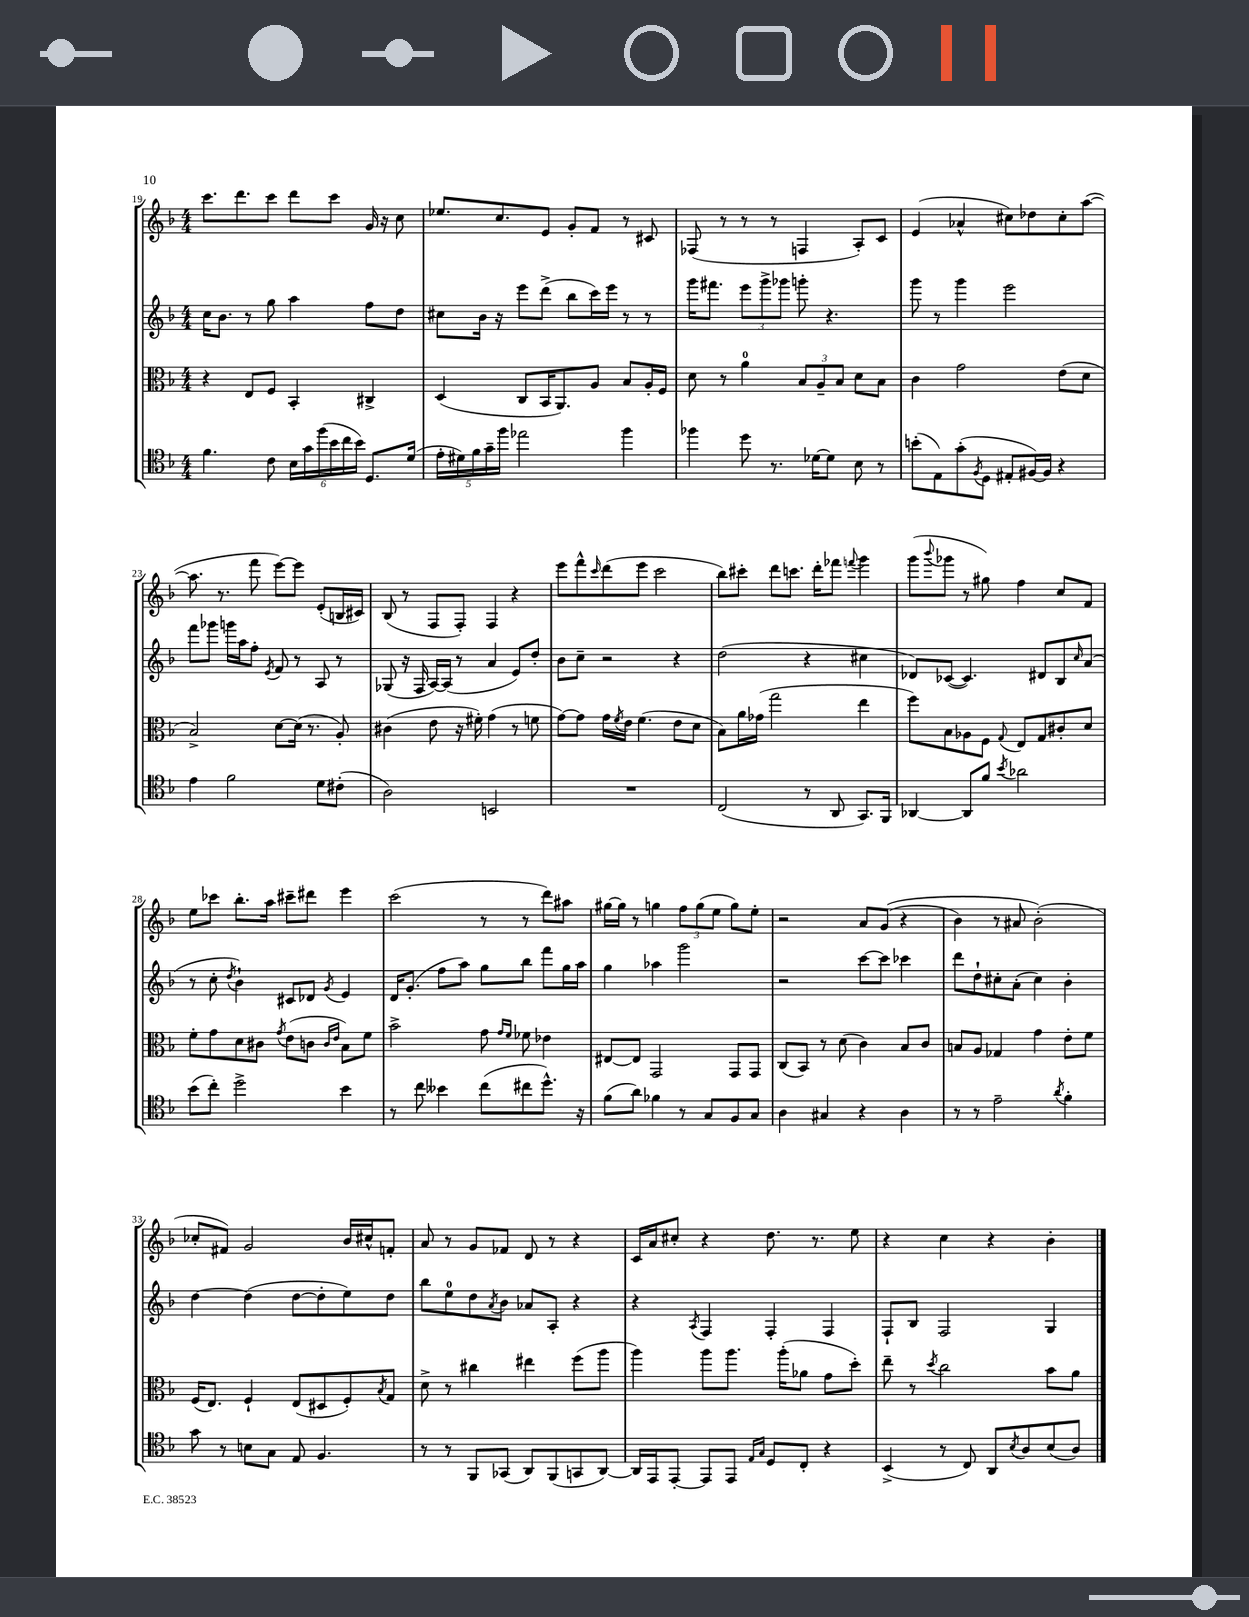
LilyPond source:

<<
\new StaffGroup <<
\new Staff = "s0" {
    \clef treble \key f \major \numericTimeSignature \time 4/4
    c'''8. d'''8. c'''8 d'''8 c'''8 g'16 r16 c''8 |
    ees''8. c''8. e'8 g'8-. f'8 r8 cis'8 |
    fes8( r8 r8 r8 f4 a8-.) c'8 |
    e'4( aes'4-^ cis''8) des''8 cis''8-. a''8~( |
    a''8. r8. f'''8 e'''8~) e'''8 e'8-.( b16 cis'16) |
    bes8( r8 f8 f8-.) f4 r4 |
    e'''8 f'''8-^ \grace { c'''16 } d'''8( e'''8 c'''2 |
    bes''8) cis'''8-. d'''8 c'''8. d'''16-. fes'''8 \appoggiatura { f'''8 } g'''4 |
    g'''8( \appoggiatura { bes'''8 } ges'''8 r8 gis''8) f''4 c''8 f'8 |
    e''8 ces'''8 bes''8.-. a''16 cis'''8-- dis'''8 e'''4 |
    c'''2( r8 r8 d'''8) ais''8 |
    gis''16~ gis''16 r8 g''4 \tuplet 3/2 { f''8 g''8( e''8 } g''8) e''8-. |
    r2 a'8 g'8(\( r4 |
    bes'4) r8 ais'8 bes'2-.(\) |
    ces''8-. fis'8) g'2 bes'16 cis''16-^ f'8-. |
    a'8 r8 g'8 fes'8 d'8 r8 r4 |
    c'16 a'16 cis''8-. r4 d''8. r8. e''8 |
    r4 c''4 r4 bes'4-. \bar "|." |
}
\new Staff = "s1" {
    \clef treble \key f \major \numericTimeSignature \time 4/4
    c''16 bes'8. r8 g''8 a''4 f''8 d''8 |
    cis''8 bes'16 r16 e'''8 d'''8->( bes''8 c'''16) e'''16 r8 r8 |
    g'''16 fis'''8. \tuplet 3/2 { e'''8 g'''8-> ges'''8 } g'''8-. r4. |
    g'''8 r8 g'''4 e'''2 |
    f'''8 ges'''8 g'''16 a''16 f''8-. \acciaccatura { e'8 } f'8 r8 a8 r8 |
    ges8( r16 f16 a16~) a16( r8 a'4 e'8) d''8-. |
    bes'8 c''8-- r2 r4 |
    d''2( r4 cis''4 |
    des'8) ces'8~( ces'4.) dis'8 bes8 \grace { c''16 } a'8( |
    r8 c''8-. \acciaccatura { d''8 } bes'4-!) cis'8 des'8 \acciaccatura { g'8 } e'4 |
    d'16 g'8.-.( f''8 a''8) g''8 bes''8 f'''8 g''16 a''16 |
    g''4 aes''4 g'''2 |
    r2 c'''8~ c'''8 ces'''4 |
    d'''8 d''8-! cis''8-. a'8-.( cis''4) bes'4-. |
    d''4~ d''4( d''8~ d''8-. e''8) d''8 |
    bes''8 e''8-0 d''8 \acciaccatura { a'8 } bes'8 aes'8 a8-. r4 |
    r4 \acciaccatura { a8 } f4 f4-. f4 |
    f8-! bes8 f2 g4 \bar "|." |
}
\new Staff = "s2" {
    \clef alto \key f \major \numericTimeSignature \time 4/4
    r4 e8 f8 bes,4-. cis4-> |
    d4( c8 bes,16 a,8.) a8 bes8 a16-. f16 |
    d'8 r8 a'4-0 \tuplet 3/2 { bes8 a8-- bes8 } d'8 bes8 |
    c'4 g'2 e'8( d'8 |
    bes2->) d'8~ d'16( r8. a8-.) |
    cis'4( e'8 r16 fis'16-.) g'4( r8 f'8 |
    g'8~) g'8 g'16 \acciaccatura { f'8 } e'16 f'4.( e'8 d'8 |
    bes8) a'16 ges'16( g''2 e''4 |
    f''8) bes8 aes8 f8 \appoggiatura { g8 } e8 g8 cis'8-. d'8 |
    f'8-. g'8 d'8 cis'8 \acciaccatura { g'8 } e'8( c'8 \grace { c'16 e'16 } bes8) f'8 |
    bes'2-> g'8 \grace { g'16 f'16 } fes'8 ees'4 |
    eis8~ eis8 g,2 g,8 g,8 |
    c8( bes,8) r8 d'8( c'4) bes8 c'8 |
    b8 a8 ges4 g'4 e'8-. f'8 |
    f16( e8.) f4-! e8( dis8 f8-.) \acciaccatura { bes8 } g8 |
    d'8-> r8 cis''4 eis''4 f''8( a''8 |
    a''4) a''8 a''8. a''16-.( aes'8 g'8 d''8-.) |
    e''8-- r8 \acciaccatura { d''8 } c''2 bes'8 a'8 \bar "|." |
}
\new Staff = "s3" {
    \clef tenor \key f \major \numericTimeSignature \time 4/4
    f'4. c'8 \tuplet 6/4 { bes16 g'16 f''16( bes'16 c''16 bes'16) } d8. d'16( |
    \tuplet 5/4 { e'16-. dis'16) f'16 g'16-- f''16 } ees''2 f''4 |
    fes''4 d''8 r8. des'16~ des'8 bes8 r8 |
    b'8-.( e8) g'8-.( \acciaccatura { f8 } d8 eis8-. fis16~) fis16 r4 |
    e'4 f'2 d'8 cis'8-.( |
    a2) b,2 |
    R1 |
    c2( r8 a,8 g,8.) f,16 |
    aes,4~ aes,8 f'8 \acciaccatura { bes'8 } aes'2 |
    bes'8( c''8-.) d''2-> bes'4 |
    r8 c''8 beses'4 c''8( cis''8 d''8.-^) r16 |
    f'8( a'8) fes'4 r8 g8 f8 g8 |
    a4 gis4 r4 a4 |
    r8 r8 e'2-- \acciaccatura { a'8 } f'4-. |
    g'8 r8 b8 g8 e8 f4. |
    r8 r8 f,8 ges,8( a,8) f,8( g,8 a,8~) |
    a,16 e,16 e,8~-. e,8 e,8 \grace { e16 g16 } d8 c8-. r4 |
    bes,4->( r8 c8) a,8 \acciaccatura { bes8 } a8 bes8( a8) \bar "|." |
}
>>
>>
\layout { \context { \Score currentBarNumber = #19 } }
